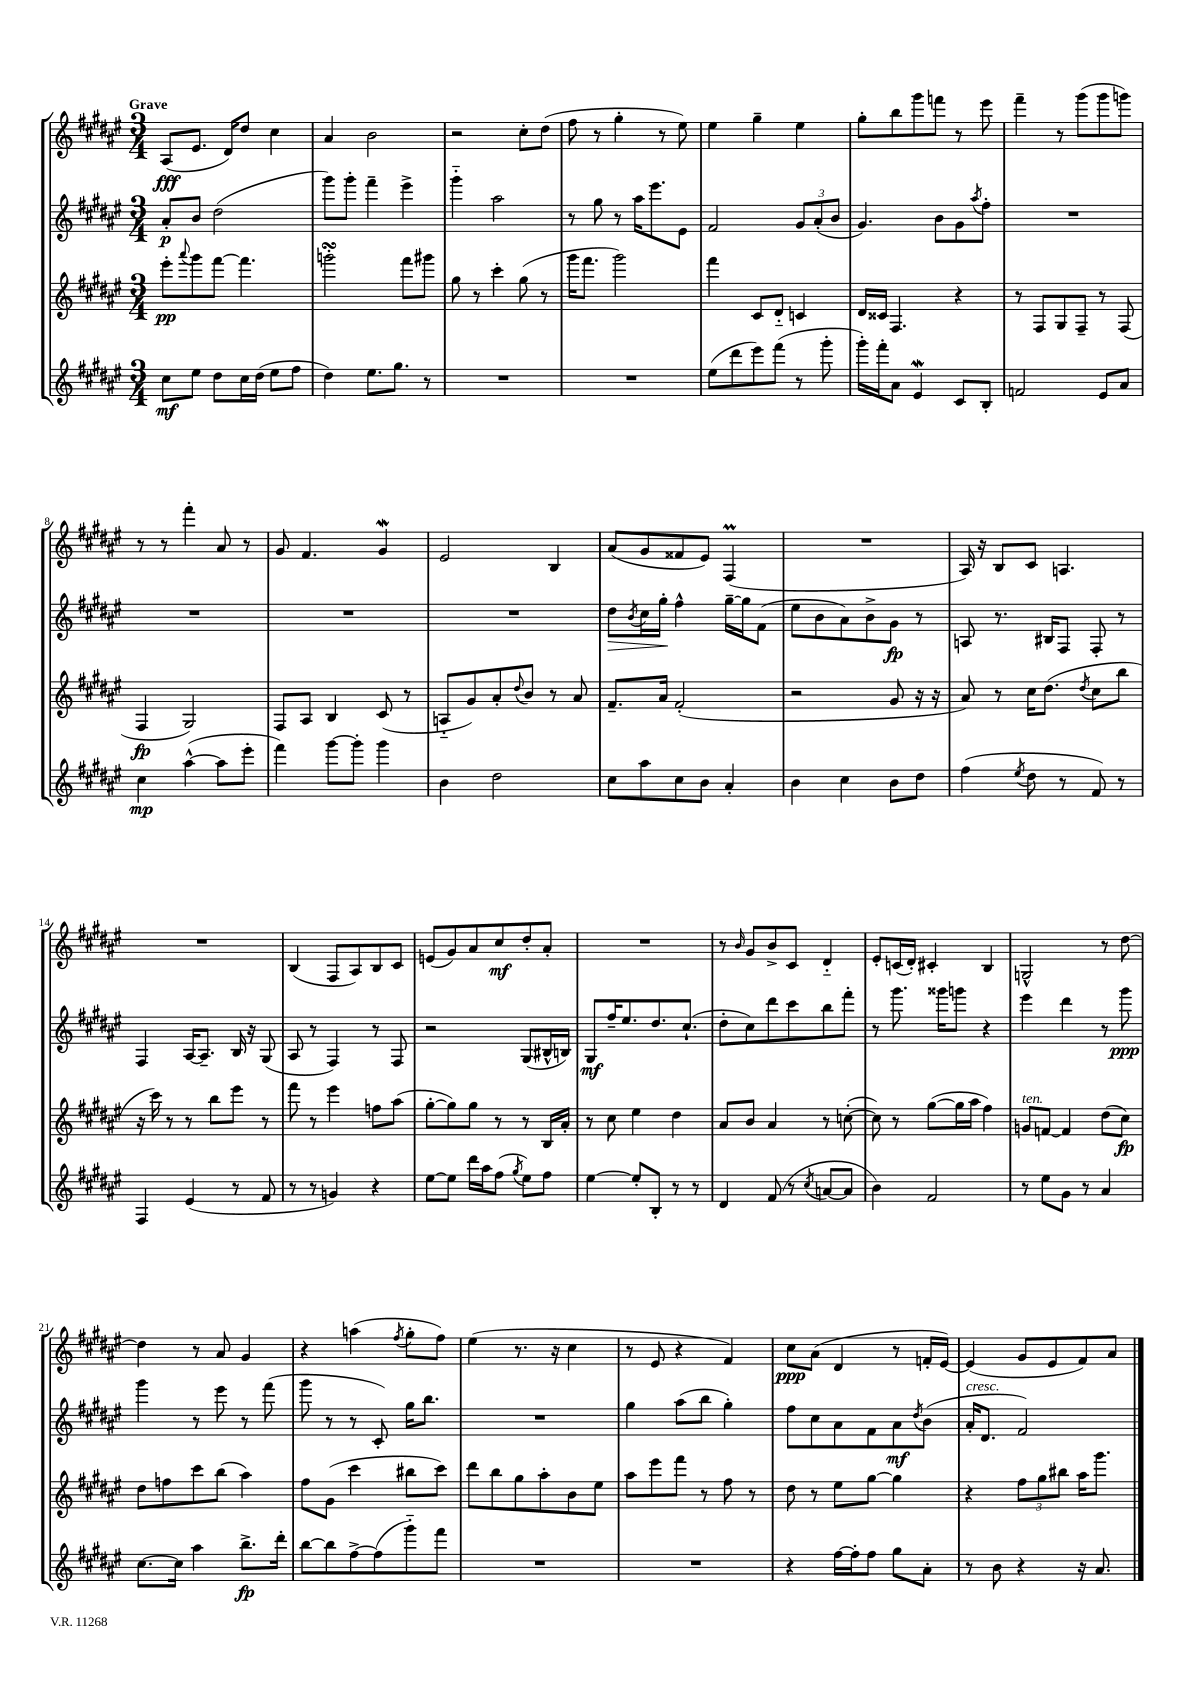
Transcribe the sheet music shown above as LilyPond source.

<<
\new StaffGroup <<
\new Staff = "s0" {
    \clef treble \key fis \major \numericTimeSignature \time 3/4 \tempo "Grave"
    ais8\fff( eis'8. dis'16) dis''8 cis''4 |
    ais'4 b'2 |
    r2 cis''8-. dis''8( |
    fis''8 r8 gis''4-. r8 eis''8) |
    eis''4 gis''4-- eis''4 |
    gis''8-. b''8 gis'''8 f'''8 r8 eis'''8 |
    fis'''4-- r8 gis'''8( gis'''8 g'''8) |
    r8 r8 fis'''4-. ais'8 r8 |
    gis'8 fis'4. gis'4\mordent |
    eis'2 b4 |
    ais'8( gis'8 fisis'8 eis'8) fis4\prall( |
    R2. |
    ais16) r16 b8 cis'8 a4. |
    R2. |
    b4( fis8 ais8) b8 cis'8 |
    e'8( gis'8) ais'8 cis''8\mf dis''8-. ais'8-. |
    R2. |
    r8 \grace { b'16 } gis'8 b'8-> cis'8 dis'4-_ |
    eis'8-. c'16( dis'16-.) cis'4-. b4 |
    g2-^ r8 dis''8~ |
    dis''4 r8 ais'8 gis'4 |
    r4 a''4( \acciaccatura { fis''8 } gis''8-. fis''8) |
    eis''4( r8. r16 cis''4 |
    r8 eis'8 r4 fis'4) |
    cis''8\ppp ais'8( dis'4 r8 f'16-. eis'16~) |
    eis'4( gis'8 eis'8 fis'8) ais'8 \bar "|." |
}
\new Staff = "s1" {
    \clef treble \key fis \major \numericTimeSignature \time 3/4
    ais'8-.\p b'8 dis''2( |
    gis'''8) gis'''8-. fis'''4-- eis'''4-> |
    gis'''4-_ ais''2 |
    r8 gis''8 r8 ais''16 eis'''8. eis'8 |
    fis'2 \tuplet 3/2 { gis'8 ais'8-.( b'8 } |
    gis'4.) b'8 gis'8 \acciaccatura { ais''8 } fis''8-. |
    R2. |
    R2. |
    R2. |
    R2. |
    dis''8\> \acciaccatura { b'8 } cis''16 gis''16-.\! fis''4-^ gis''16~-- gis''16 fis'8( |
    eis''8 b'8 ais'8) b'8-> gis'8\fp r8 |
    a8 r8. bis16 fis8 fis8-. r8 |
    fis4 ais16~ ais8.-- b16 r16 gis8( |
    ais8 r8 fis4) r8 fis8 |
    r2 gis8( bis16-^ b16) |
    gis8\mf fis''16-- eis''8. dis''8. cis''8.-!( |
    dis''8-. cis''8) dis'''8 cis'''8 b''8 fis'''8-. |
    r8 gis'''8. gisis'''16 g'''8 r4 |
    eis'''4 dis'''4 r8 gis'''8\ppp |
    gis'''4 r8 eis'''8 r8 fis'''8( |
    gis'''8 r8 r8 cis'8-.) gis''16 b''8. |
    R2. |
    gis''4 ais''8( b''8 gis''4-.) |
    fis''8 cis''8 ais'8 fis'8 ais'8\mf \acciaccatura { dis''8 } b'8( |
    ais'16-.^\markup { \italic "cresc." } dis'8. fis'2) \bar "|." |
}
\new Staff = "s2" {
    \clef treble \key fis \major \numericTimeSignature \time 3/4
    eis'''8-.\pp \appoggiatura { ais'''8 } gis'''8 fis'''8~ fis'''4. |
    g'''2-.\turn fis'''8 gis'''8 |
    gis''8 r8 cis'''4-. gis''8( r8 |
    gis'''16 fis'''8. gis'''2) |
    fis'''4 cis'8 dis'8-_ c'4 |
    dis'16 cisis'16 fis4. r4 |
    r8 fis8 gis8 fis8-- r8 fis8( |
    fis4\fp gis2) |
    fis8 ais8 b4 cis'8( r8 |
    a8-_ gis'8) ais'8-. \appoggiatura { dis''8 } b'8 r8 ais'8 |
    fis'8.-- ais'16 fis'2-.( |
    r2 gis'8 r16 r16 |
    ais'8) r8 cis''16 dis''8.( \acciaccatura { dis''8 } cis''8 b''8 |
    r16 cis'''16) r8 r8 b''8 eis'''8 r8 |
    fis'''8 r8 eis'''4 f''8 ais''8( |
    gis''8~-. gis''8) gis''8 r8 r8 b16 ais'16-. |
    r8 cis''8 eis''4 dis''4 |
    ais'8 b'8 ais'4 r8 c''8~-.( |
    c''8) r8 gis''8~( gis''16 ais''16 fis''4) |
    g'8^\markup { \italic "ten." } f'8~ f'4 dis''8( cis''8\fp) |
    dis''8 f''8 cis'''8 b''8( ais''4) |
    fis''8 gis'8( cis'''4 bis''8 cis'''8) |
    dis'''8 b''8 gis''8 ais''8-. b'8 eis''8 |
    ais''8 eis'''8 fis'''8 r8 fis''8 r8 |
    dis''8 r8 eis''8 gis''8~ gis''4 |
    r4 \tuplet 3/2 { fis''8 gis''8 bis''8 } ais''16 gis'''8. \bar "|." |
}
\new Staff = "s3" {
    \clef treble \key fis \major \numericTimeSignature \time 3/4
    cis''8\mf eis''8 dis''8 cis''16 dis''16( eis''8 fis''8 |
    dis''4) eis''8. gis''8. r8 |
    R2. |
    R2. |
    eis''8( dis'''8 eis'''8) fis'''8( r8 gis'''8-. |
    gis'''16-.) fis'''16-. ais'8 eis'4\mordent cis'8 b8-. |
    f'2 eis'8 ais'8 |
    cis''4\mp ais''4~-^( ais''8 eis'''8-. |
    fis'''4) gis'''8~ gis'''8-. gis'''4 |
    b'4 dis''2 |
    cis''8 ais''8 cis''8 b'8 ais'4-. |
    b'4 cis''4 b'8 dis''8 |
    fis''4( \acciaccatura { eis''8 } dis''8 r8 fis'8) r8 |
    fis4 eis'4( r8 fis'8 |
    r8 r8 g'4) r4 |
    eis''8~ eis''8 dis'''16 ais''16 fis''8( \acciaccatura { gis''8 } eis''8) fis''8 |
    eis''4~ eis''8-. b8-. r8 r8 |
    dis'4 fis'8( r8 \acciaccatura { cis''8 } a'8~ a'8 |
    b'4) fis'2 |
    r8 eis''8 gis'8 r8 ais'4 |
    cis''8.~ cis''16 ais''4 b''8.->\fp dis'''16-. |
    b''8~ b''8 fis''8~-> fis''8( gis'''8-_) fis'''8 |
    R2. |
    R2. |
    r4 fis''16~ fis''16-. fis''8 gis''8 ais'8-. |
    r8 b'8 r4 r16 ais'8. \bar "|." |
}
>>
>>
